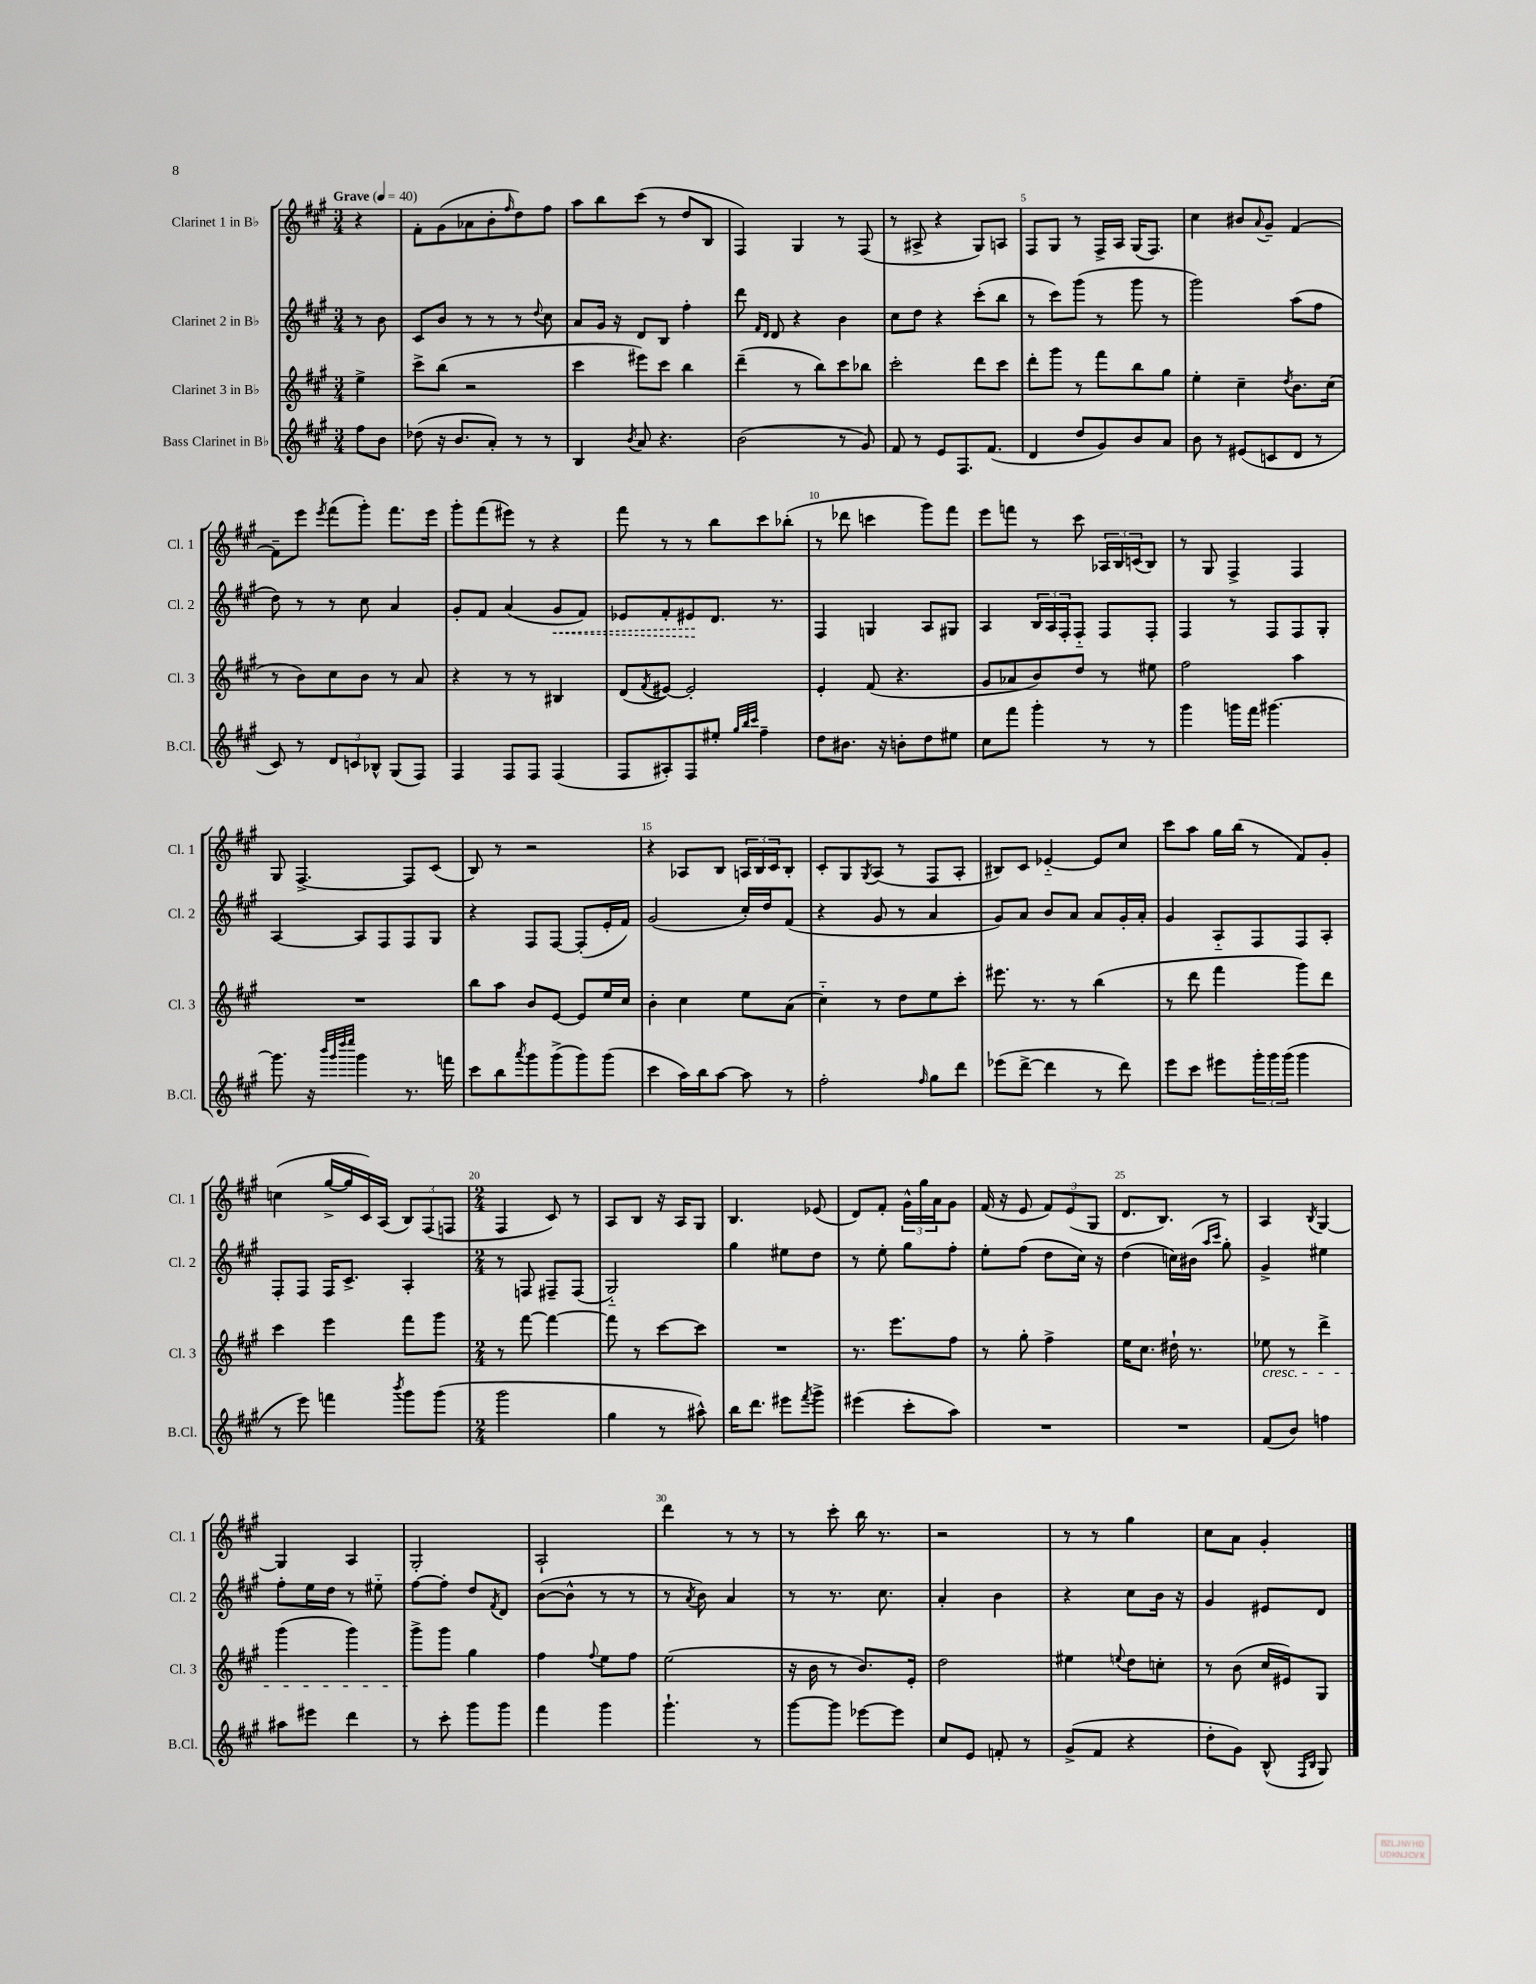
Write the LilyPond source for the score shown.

<<
\new StaffGroup <<
\new Staff = "s0" \with { instrumentName = "Clarinet 1 in Bb" shortInstrumentName = "Cl. 1" } {
    \clef treble \key a \major \numericTimeSignature \time 3/4 \partial 4 \tempo "Grave" 4 = 40
    r4 |
    fis'8-. gis'8( aes'8 b'8-. \grace { fis''16 } d''8) fis''8 |
    a''8 b''8 cis'''8( r8 d''8 b8 |
    fis4) gis4 r8 fis8( |
    r8 ais8-> r4 gis8) a8 |
    fis8 gis8 r8 fis16-> a16 gis16( fis8.) |
    cis''4 bis'8 \appoggiatura { a'8 } gis'8-- fis'4~ |
    fis'8-- e'''8 \acciaccatura { e'''8 } fis'''8( gis'''8-.) fis'''8. e'''16 |
    gis'''8-. fis'''8( eis'''8) r8 r4 |
    fis'''8 r8 r8 b''8 cis'''8 bes''8-.( |
    r8 des'''8 c'''4 gis'''8) fis'''8 |
    e'''8 f'''8 r8 cis'''8 \tuplet 3/2 { aes16 b16 c'16( } b8) |
    r8 gis8 fis4-> fis4 |
    gis8 fis4.~-> fis8 cis'8( |
    b8) r8 r2 |
    r4 aes8 b8 \tuplet 3/2 { a16 b16 cis'16 } b8-. |
    cis'8-. gis8 \acciaccatura { gis8 } a8( r8 fis8 a8-. |
    bis8) cis'8 ees'4~-_ ees'8 cis''8 |
    cis'''8 a''8 gis''16 b''16( r8 fis'8) gis'8-. |
    c''4( gis''16~-> gis''16 cis'16) a16( \tuplet 3/2 { b8) fis8( f8 } |
    \numericTimeSignature \time 2/4 fis4 cis'8) r8 |
    a8 b8 r16 a16 gis8 |
    b4. ees'8( |
    d'8) fis'8-. \tuplet 3/2 { gis'16-^ gis''16 a'16 } gis'8 |
    fis'16( r16 e'8 \tuplet 3/2 { fis'8) e'8( gis8 } |
    d'8. b8.) r8 |
    a4 \acciaccatura { b8 } gis4~ |
    gis4 a4 |
    gis2-. |
    a2-! |
    d'''4 r8 r8 |
    r8 cis'''8-. b''16 r8. |
    r2 |
    r8 r8 gis''4 |
    cis''8 a'8 gis'4-. \bar "|." |
}
\new Staff = "s1" \with { instrumentName = "Clarinet 2 in Bb" shortInstrumentName = "Cl. 2" } {
    \clef treble \key a \major \numericTimeSignature \time 3/4 \partial 4
    r8 b'8 |
    cis'8 b'8 r8 r8 r8 \appoggiatura { d''8 } cis''8 |
    a'8 gis'16 r16 d'8 b8 fis''4-. |
    d'''8 \grace { fis'16 d'16 } d'8 r4 b'4 |
    cis''8 d''8 r4 cis'''8-.( b''8 |
    r8 cis'''8) gis'''8( r8 gis'''8 r8 |
    gis'''2) a''8( fis''8 |
    d''8) r8 r8 cis''8 a'4 |
    gis'8-. fis'8 a'4( \once \override Hairpin.style = #'dashed-line gis'8\< fis'8) |
    ees'8 fis'8-. eis'8\! d'8. r8. |
    fis4 g4 a8 gis8 |
    a4 \tuplet 3/2 { b16 a16 fis16-. } fis8-_ fis8 fis8-. |
    fis4 r8 fis8 fis8 gis8-. |
    a4~ a8 fis8 fis8 gis8 |
    r4 fis8 fis8~ fis8-.( e'16-. fis'16) |
    gis'2( cis''16-.) d''16 fis'8( |
    r4 gis'8 r8 a'4 |
    gis'8) a'8 b'8 a'8 a'8 gis'16-. a'16-. |
    gis'4 a8-_ fis8 fis8 a8-. |
    fis8-. fis8 fis16 cis'8.-> a4-. |
    \numericTimeSignature \time 2/4 r8 f8 fis8-- fis8( |
    gis2-_) |
    gis''4 eis''8 d''8 |
    r8 e''8-. gis''8 fis''8-. |
    e''8-. fis''8( d''8 cis''16) r16 |
    d''4( c''16) bis'16( \grace { a''16 cis'''16 } gis''8-.) |
    gis'4-> eis''4 |
    fis''8-. e''16 d''16 r8 eis''8-_ |
    fis''8~ fis''8-. d''8 \acciaccatura { fis'8 } d'8 |
    b'8~( b'8-^ r8 r8 |
    r8 \acciaccatura { a'8 } b'8) a'4 |
    r8 r8. cis''8. |
    a'4-. b'4 |
    r4 cis''8 b'16 r16 |
    gis'4 eis'8 d'8 \bar "|." |
}
\new Staff = "s2" \with { instrumentName = "Clarinet 3 in Bb" shortInstrumentName = "Cl. 3" } {
    \clef treble \key a \major \numericTimeSignature \time 3/4 \partial 4
    e''4-> |
    cis'''8-> b''8( r2 |
    cis'''4 eis'''8) cis'''8 b''4 |
    d'''4--( r8 b''8) cis'''8 bes''8 |
    cis'''2-. d'''8 cis'''8 |
    d'''8-. gis'''8 r8 fis'''8 b''8 gis''8 |
    e''4-. cis''4-- \acciaccatura { d''8 } b'8. cis''16( |
    r8 b'8) cis''8 b'8 r8 a'8 |
    r4 r8 r8 bis4 |
    d'8( \acciaccatura { fis'8 } eis'8~) eis'2-. |
    e'4-. fis'8( r4. |
    gis'8 aes'8 b'8) d''8 r8 eis''8 |
    fis''2 a''4 |
    R2. |
    b''8 a''8 b'8 e'8~ e'8 e''16 cis''16 |
    b'4-. cis''4 e''8 a'8( |
    cis''4-_) r8 d''8 e''8 cis'''8-. |
    eis'''8. r8. r8 b''4( |
    r8 d'''8 fis'''4 gis'''8) d'''8 |
    cis'''4 e'''4 fis'''8 gis'''8 |
    \numericTimeSignature \time 2/4 r8 fis'''8~ fis'''4~ |
    fis'''8 r8 cis'''8~ cis'''8 |
    R2 |
    r8. e'''8. fis''8 |
    r8 gis''8-. fis''4-> |
    e''16 cis''8. dis''16-! r8. |
    ees''8\cresc r8 d'''4-> |
    gis'''4( gis'''4) |
    gis'''8->\! gis'''8 gis''4 |
    fis''4 \appoggiatura { fis''8 } e''8 fis''8 |
    e''2( |
    r16 b'16 r8 b'8.) e'16-. |
    d''2 |
    eis''4 \appoggiatura { e''8 } d''8 c''8-. |
    r8 b'8( cis''16 eis'16) gis8 \bar "|." |
}
\new Staff = "s3" \with { instrumentName = "Bass Clarinet in Bb" shortInstrumentName = "B.Cl." } {
    \clef treble \key a \major \numericTimeSignature \time 3/4 \partial 4
    fis''8 b'8 |
    des''8( r16 b'8. a'8-.) r8 r8 |
    b4 \acciaccatura { b'8 } a'8 r4. |
    b'2( r8 gis'8) |
    fis'8 r8 e'8 fis8. fis'8.( |
    d'4 d''8 gis'8) b'8 a'8 |
    b'8 r8 eis'8( c'8 d'8 r8 |
    cis'8) r8 \tuplet 3/2 { d'8 c'8 bes8-^ } gis8( fis8) |
    fis4 fis8 fis8 fis4( |
    fis8 ais8-.) fis8 eis''8-. \grace { gis''32 b''32 cis'''32 } fis''4-- |
    d''8 bis'8. r16 b'8-. d''8 eis''8 |
    cis''8 fis'''8 gis'''4-. r8 r8 |
    gis'''4 g'''16 fis'''16 gis'''4.~ |
    gis'''8. r16 \grace { b'''32 gis'''32 d''''32 e''''32 } gis'''4 r8. f'''16 |
    cis'''8 b''8 \acciaccatura { a'''8 } gis'''8 gis'''8->( gis'''8) gis'''8( |
    cis'''4 a''16) b''16 a''8~ a''8 r8 |
    fis''2-. \grace { fis''16 } gis''8 d'''8 |
    ees'''8( d'''8~-> d'''4 r8 d'''8) |
    e'''8 cis'''8 eis'''8 \tuplet 3/2 { gis'''16-. gis'''16 gis'''16( } gis'''4 |
    r8 e'''8) f'''4 \acciaccatura { b'''8 } gis'''8 gis'''8( |
    \numericTimeSignature \time 2/4 gis'''2 |
    gis''4 r8 ais''8-^) |
    b''16 d'''8. eis'''8 \acciaccatura { fis'''8 } gis'''8-> |
    eis'''4( cis'''8-. a''8) |
    R2 |
    R2 |
    fis'8( b'8) f''4 |
    ais''8 eis'''8 d'''4 |
    r8 cis'''8-. gis'''8 gis'''8 |
    fis'''4 gis'''4 |
    gis'''4.-! r8 |
    gis'''8~ gis'''8 ees'''8~ ees'''8 |
    cis''8 e'8 f'8-. r8 |
    gis'8->( fis'8 r4 |
    d''8-. gis'8) b8-^( \grace { fis16 b16 } gis8) \bar "|." |
}
>>
>>
\layout { \context { \Score \override BarNumber.break-visibility = ##(#f #t #t) barNumberVisibility = #(every-nth-bar-number-visible 5) } }
